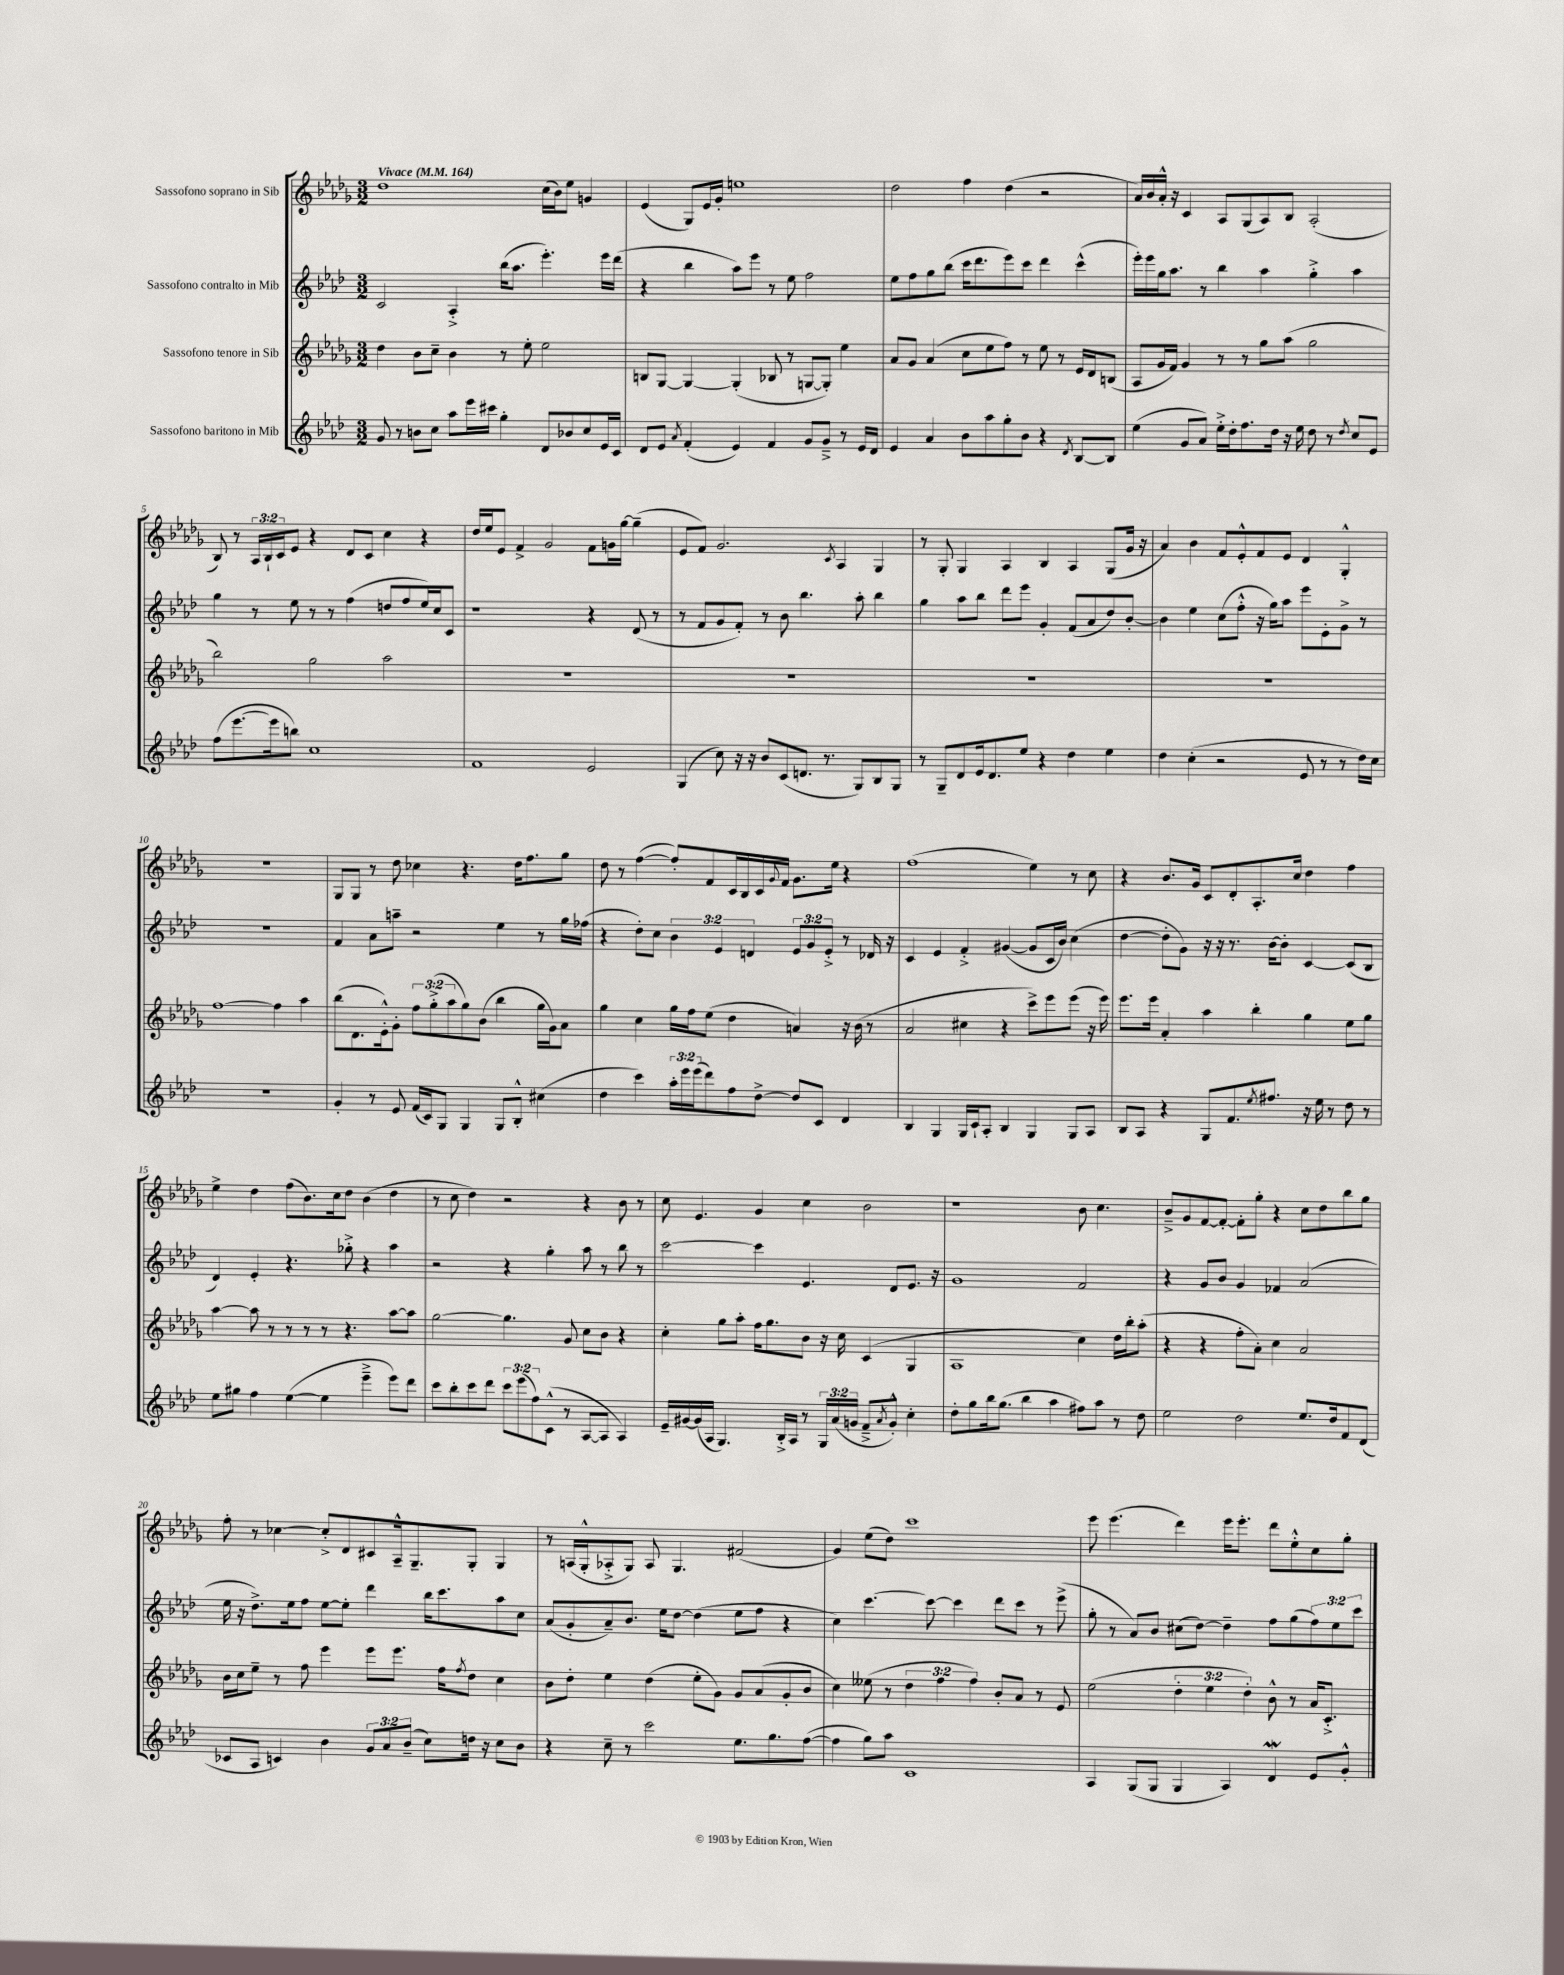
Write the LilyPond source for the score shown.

<<
\new StaffGroup <<
\new Staff = "s0" \with { instrumentName = "Sassofono soprano in Sib" } {
    \clef treble \key des \major \numericTimeSignature \time 3/2 \override Staff.TupletNumber.text = #tuplet-number::calc-fraction-text \tempo "Vivace" 4 = 164
    des''1 c''16( bes'16) ees''8 g'4 |
    ees'4( ges8) ees'16 ges'16-. e''1 |
    des''2 f''4 des''4( r2 |
    aes'16) bes'16 aes'16-.-^ r16 c'4 aes8 ges8( aes8) bes8 aes2-.( |
    bes8) r8 \tuplet 3/2 { aes16 bes16-! c'16 } ees'8 r4 des'8 c'8 c''4 r4 |
    des''16 ees''16 ees'8 f'4-> ges'2 f'8 g'16 ges''16~ ges''4--( |
    ees'8 f'8) ges'2. \acciaccatura { c'8 } aes4 ges4 |
    r8 ges8-. ges4 aes4 bes4 aes4 ges8( ges'16 r16 |
    aes'4) bes'4 f'8 ees'8-.-^ f'8 ees'8 des'4 ges4-.-^ |
    R1. |
    ges8 ges8 r8 des''8 ces''4 r4. des''16 f''8. ges''8 |
    des''8 r8 f''4~( f''8-.) f'8 c'16 bes16 c'16 \appoggiatura { ges'8 } f'16 ges'8. ees''16 r4 |
    f''1( ees''4) r8 c''8 |
    r4 bes'8. ges'16 c'8 des'8-. aes8.-. c''16 des''4 f''4 |
    ees''4-> des''4 f''8( bes'8.) c''16 des''8 bes'4( des''4 |
    r8 c''8 des''4) r2 r4 bes'8 r8 |
    c''8 ees'4. ges'4 c''4 bes'2 |
    r1 bes'8 c''4. |
    bes'8---> ges'8 f'8~ f'8~-. f'8-. ges''8-. r4 c''8 des''8 bes''8 ges''8 |
    f''8-. r8 ces''4~ ces''8-.-> des'8 cis'8 aes16---^ ges8.-- ges8-. ges4 |
    r8 a16( ges16-.-^ aes8-.-> ges8) aes8 ges4. fis'2( |
    ges'4) ees''8( des''8) c'''1 |
    ees'''8 ees'''4.( des'''4) ees'''16 ees'''8.-. des'''8 ees''8-.-^ c''8 ges''8-. \bar "|." |
}
\new Staff = "s1" \with { instrumentName = "Sassofono contralto in Mib" } {
    \clef treble \key aes \major \numericTimeSignature \time 3/2 \override Staff.TupletNumber.text = #tuplet-number::calc-fraction-text
    c'2 aes4-.-> bes''16( aes''8. ees'''4.-.) ees'''16 des'''16( |
    r4 bes''4 aes''8) ees'''8 r8 ees''8 f''2 |
    ees''8 f''8 g''8 bes''8( c'''16 des'''8. ees'''8) c'''8 des'''4 c'''4-^( |
    ees'''16-.) ees'''16 g''16 aes''8. r8 bes''4 aes''4 g''4-.-> aes''4 |
    g''4 r8 ees''8 r8 r8 f''4( d''8 f''8 ees''16) c''16 c'8 |
    r1 r4 des'8( r8 |
    r8 f'8 g'8 f'8-.) r8 bes'8 bes''4. aes''8-. bes''4 |
    g''4 aes''8 bes''8 des'''8 ees'''8 g'4-. f'8( aes'8 des''8) bes'8~-. |
    bes'4 ees''4 c''8( f''8-.-^ r16 g''16) aes''8 ees'''8 ees'8-. g'8-> r8 |
    R1. |
    f'4 aes'8 a''8-- r2 ees''4 r8 g''16 fes''16( |
    r4 des''8-.) c''8 \tuplet 3/2 { bes'4 ees'4 d'4 } \tuplet 3/2 { ees'8 g'8 ees'8-.-> } r8 des'16 r16 |
    c'4 ees'4 f'4-.-> gis'4~( gis'8 c'16 bes'16) c''4( |
    des''4~ des''8-. g'8) r16 r16 r8. bes'16~ bes'8-. c'4~ c'8( bes8 |
    des'4) ees'4-. r4. ges''8-.-> r4 aes''4 |
    r2 r4 g''4-. aes''8 r8 bes''8 r8 |
    c'''2~ c'''4 ees'4. des'8 ees'8. r16 |
    g'1 f'2 |
    r4 g'8 bes'8 g'4 fes'4 aes'2( |
    ees''16 r16 des''8.->) ees''16 f''8 ees''8~ ees''8-. des'''4 bes''16 c'''8. aes''8 c''8 |
    aes'8( g'8-. aes'8--) bes'8. ees''16 des''8~ des''4( ees''8 f''8 r4 |
    c''4) c'''4.~ c'''8~ c'''4 des'''8 c'''8 r8 ees'''8->( |
    g''8-. r8 aes'8) bes'8 cis''8( des''8~) des''4-- f''8 g''8( \tuplet 3/2 { f''8) ees''8 c'''8 } \bar "|." |
}
\new Staff = "s2" \with { instrumentName = "Sassofono tenore in Sib" } {
    \clef treble \key des \major \numericTimeSignature \time 3/2 \override Staff.TupletNumber.text = #tuplet-number::calc-fraction-text
    des''4 bes'8 c''8-- bes'4 r8 ees''8-. ees''2 |
    b8 ges8~ ges4~ ges4-.( bes8 r8 g8~ g8-.) ees''4 |
    aes'8 ges'8 aes'4( c''8 ees''8 f''8) r8 ees''8 r8 ees'16 des'16 b8( |
    aes8 ges'16 f'16) ges'4 r8 r8 ges''8 aes''8( ges''2 |
    bes''2) ges''2 aes''2 |
    R1. |
    R1. |
    R1. |
    R1. |
    f''1~ f''4 aes''4 |
    bes''8( des'8. ees'16-.-^) ges'8-. \tuplet 3/2 { f''8 ges''8-.->( aes''8 } ges''8) bes'8( bes''4 ges''16 ges'16) aes'8 |
    ges''4 c''4 ges''16 f''16 ees''8( des''4 a'4) r16 bes'16( r8 |
    aes'2 cis''4 r4 c'''8->) ees'''8 ees'''8( r16 ees'''16) |
    ees'''8. ees'''16 aes'4-. aes''4 bes''4-. ges''4 ees''8 ges''8 |
    aes''4~ aes''8 r8 r8 r8 r8 r4. aes''8~ aes''8 |
    ges''2~ ges''4. ges'8 c''8 bes'8 r4 |
    c''4-. ges''8 aes''8-. f''16 ges''8. bes'8 r16 c''16 c'4( ges4 |
    aes1 c''4) des''16 bes''16-. aes''8-.( |
    r4 r4 f''8-. aes'8-.) c''4 aes'2 |
    bes'16 c''16 ees''8-- r8 f''8 ees'''4 ees'''8 ees'''8. f''16 \acciaccatura { f''8 } des''8 c''4 |
    bes'8 des''8-. ees''4 des''4( ees''8-. ges'8) ges'8 aes'8( ges'8-. bes'8 |
    c''4) eeses''8( r8 \tuplet 3/2 { des''4 f''4 f''4) } bes'8-. aes'8 r8 ees'8 |
    ees''2( \tuplet 3/2 { des''4-. ees''4 des''4-.) } bes'8-^ r8 aes'16 c'8.-.-> \bar "|." |
}
\new Staff = "s3" \with { instrumentName = "Sassofono baritono in Mib" } {
    \clef treble \key aes \major \numericTimeSignature \time 3/2 \override Staff.TupletNumber.text = #tuplet-number::calc-fraction-text
    g'8 r8 b'8 c''8 aes''8 ees'''16 cis'''16 g''4-. des'8 bes'8 c''8 ees'16 c'16 |
    des'8 ees'8 \acciaccatura { aes'8 } f'4-.( ees'4) f'4 g'8 g'8---> r8 ees'16 des'16 |
    ees'4 aes'4 bes'8 aes''8 g''8-. bes'8 r4 \acciaccatura { des'8 } bes8~ bes8 |
    ees''4( g'8 aes'8) ees''16-.-> des''16-. f''8. des''16 r16 ees''16 des''8 r8 \acciaccatura { des''8 } c''8 ees'8 |
    f''8( ees'''8.~ ees'''16 b''8) c''1 |
    f'1 ees'2 |
    g4( c''8) r16 r16 bes'8 c'8( d'8. r8. g8) bes8 g8 |
    r8 g8-- des'8 ees'16 des'8. ees''8 r4 des''4 ees''4 |
    des''4 c''4-.( r2 ees'8 r8 r8 des''16) c''16 |
    R1. |
    g'4-. r8 ees'8 f'16( c'16) g8 g4 g8 bes8-.-^ cis''4( |
    des''4 c'''4) \tuplet 3/2 { aes''16-. ees'''16 ees'''16( } des'''8) f''8 des''8~-> des''8 c'8 des'4 |
    bes4 g4 g16 c'16-! aes8-. bes4 g4 g8 aes8 |
    bes8 aes8 r4 g8 f'8. \acciaccatura { ees''8 } fis''8. r16 ees''16 r8 des''8 r8 |
    ees''8 gis''8 f''4 ees''4~( ees''4 ees'''4---> ees'''8) des'''8 |
    c'''8 bes''8-. c'''8 des'''8 \tuplet 3/2 { c'''8 ees'''8( f''8) } c'8-^( r8 aes8~ aes8 aes4) |
    ees'16-- gis'16~ gis'16( aes16 g4.) bes16-.-> aes16 r8 \tuplet 3/2 { g16 aes'16( g'16 } f'8---> \acciaccatura { aes'8 } g'8-.-^) c''4-. |
    des''8-. g''8 bes''16 g''8.( bes''4 aes''4 fis''8) aes''8 r8 des''8 |
    ees''2 des''2 ees''8. des''16 f'8 des'8( |
    ces'8 aes8 c'4) bes'4 \tuplet 3/2 { g'8 aes'8 bes'8--( } c''8) d''16 r16 c''8 bes'8 |
    r4 c''8-- r8 c'''2 ees''8. g''8. f''8~( |
    f''4 g''8) aes''8 c'1 |
    aes4 g8( g8 g4 aes4) des'4\mordent ees'8 g'8-.-^ \bar "|." |
}
>>
>>
